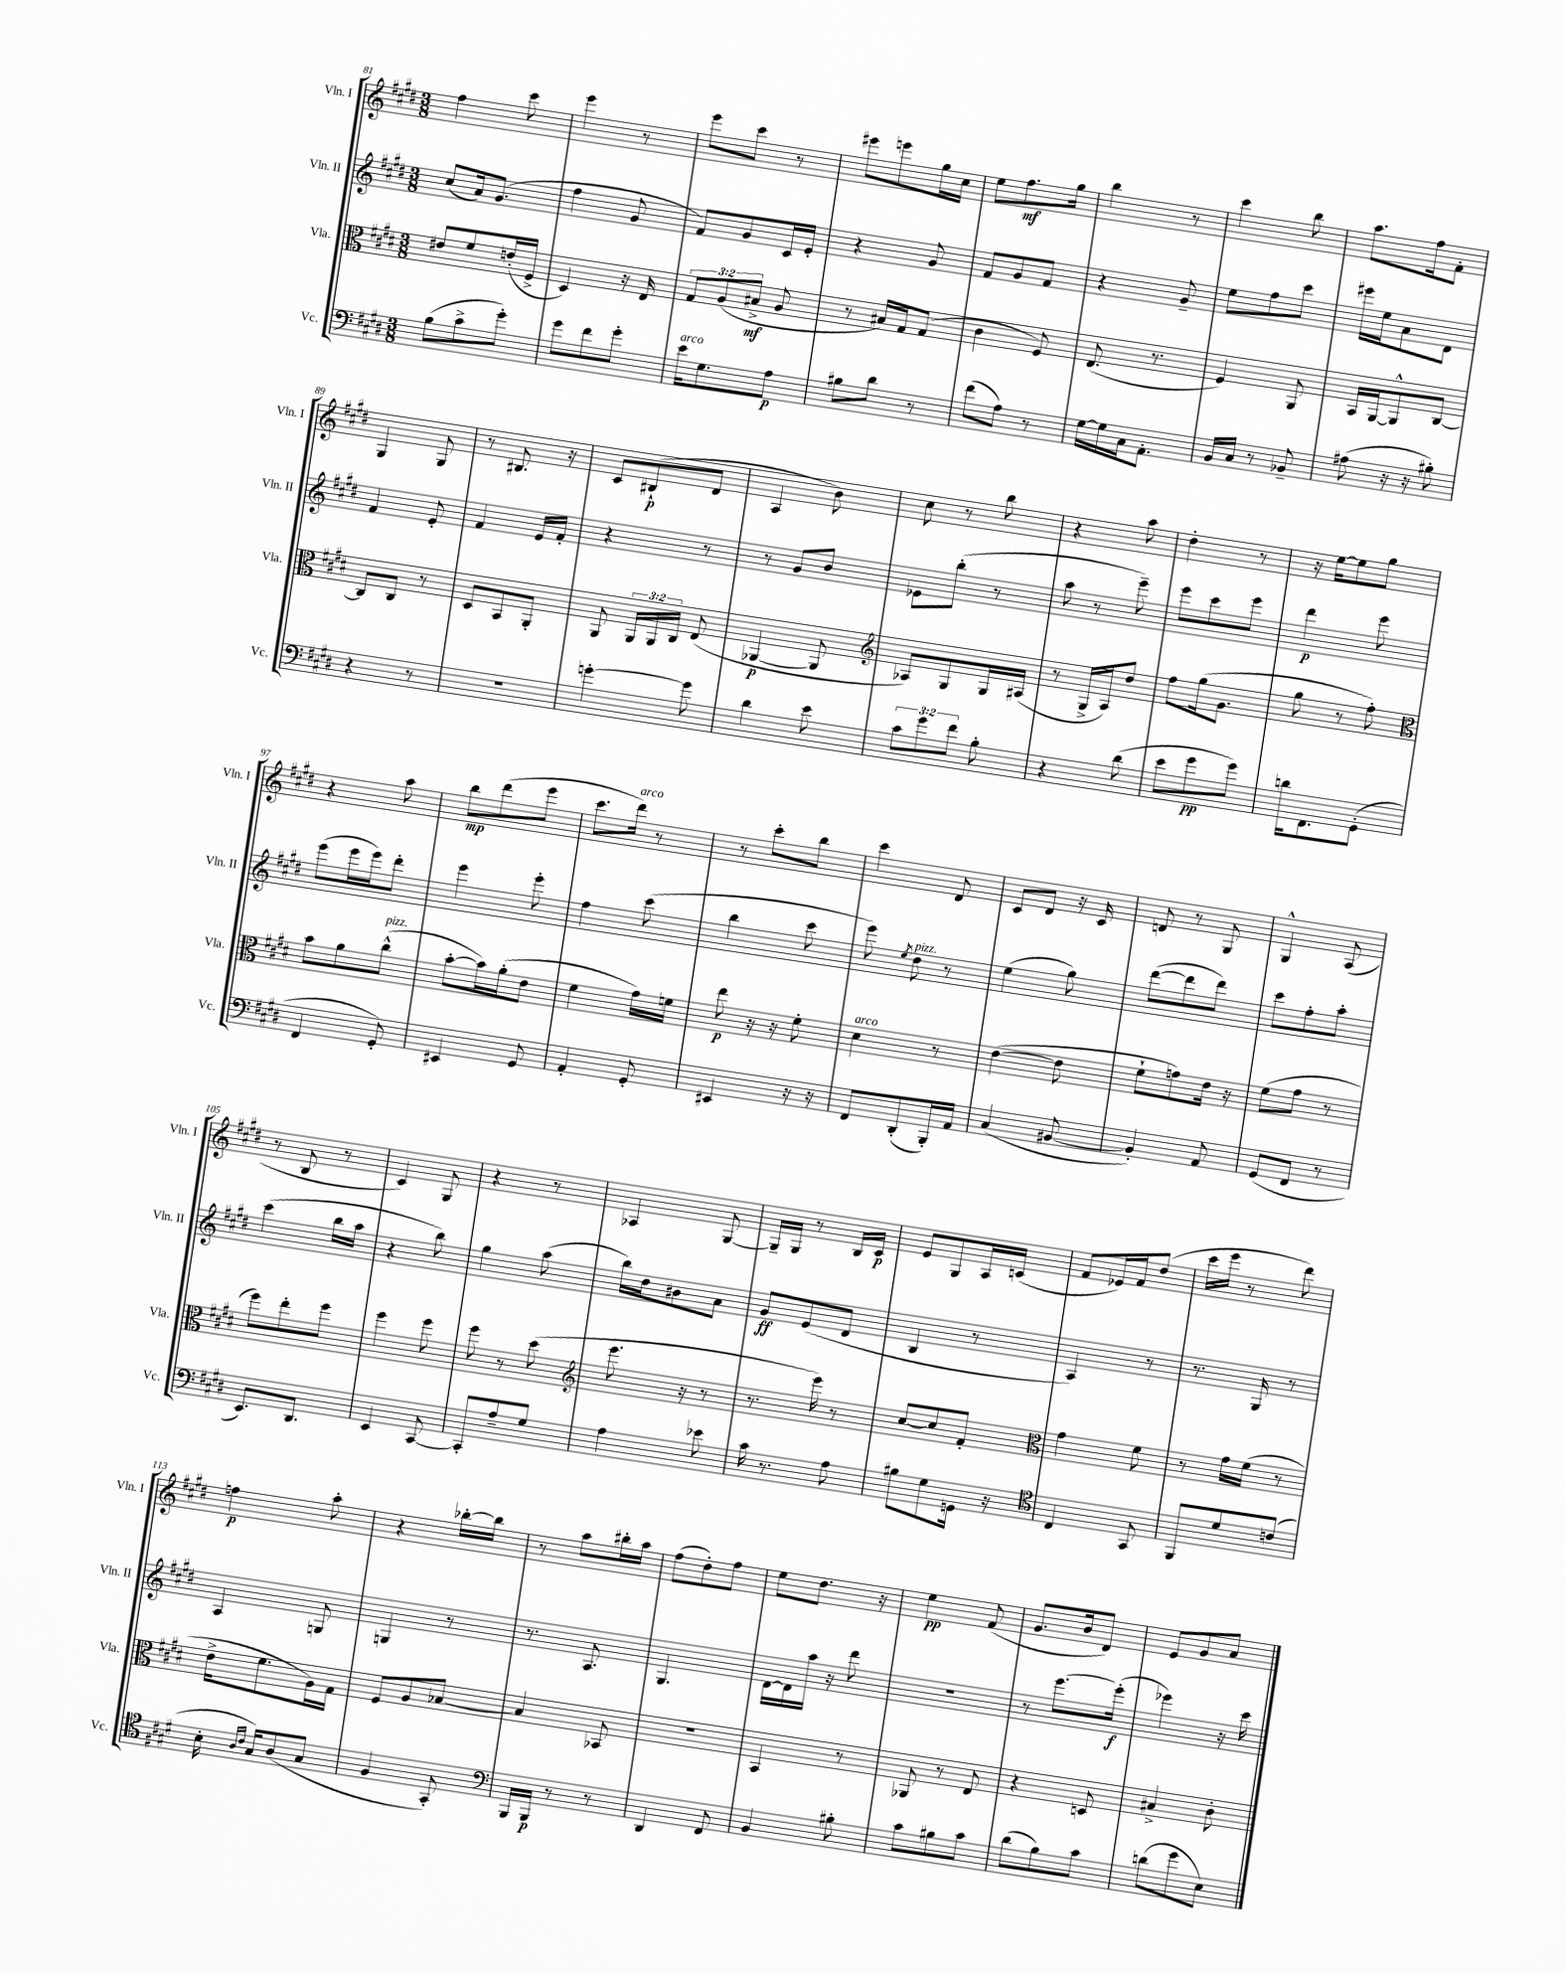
<<
\new StaffGroup <<
\new Staff = "s0" \with { instrumentName = "Vln. I" shortInstrumentName = "Vln. I" } {
    \clef treble \key e \major \numericTimeSignature \time 3/8
    \autoBeamOff fis''4 cis'''8 |
    e'''4 r8 |
    e'''8[ cis'''8] r8 |
    eis'''8[ e'''8 gis''16 cis''16] |
    e''8[ fis''8.\mf gis''16] |
    b''4 r8 |
    cis'''4 b''8 |
    a''8.[ fis''16 fis'8]-. |
    gis4 gis8 |
    r8 bis8. r16 |
    cis'8[ bis8-!\p( dis'8] |
    a4 b'8) |
    cis''8 r8 b''8 |
    r4 a''8 |
    dis''4-. r8 |
    r16 e''16[~ e''8 gis''8] |
    r4 a''8 |
    b''8[\mp dis'''8( e'''8] |
    cis'''8.[ dis'''16]^\markup { \italic "arco" }) r8 |
    r8 cis'''8[-. b''8] |
    cis'''4 dis'8 |
    cis'8[ dis'8] r16 cis'16 |
    d'8 r8 gis8 |
    gis4-^ a8( |
    r8 b8 r8 |
    cis'4) gis8 |
    r4 r8 |
    aes4 gis8~ |
    gis16[-- gis16] r8 b16[ cis'16]\p |
    e'8[ gis8 a16 c'16]( |
    fis'8[ ees'16) fis'16 dis''8]( |
    cis'''16[ e'''16] r8 dis'''8) |
    f''4\p a''8-. |
    r4 bes''16[~-. bes''16] |
    r8 a''8[ bis''16-. a''16] |
    fis''8[( dis''8-.) fis''8] |
    e''8[ dis''8.] r16 |
    e''4\pp fis'8( |
    gis'8.[ b'16 dis'8]) |
    e'8[ gis'8 a'8] \bar "|." |
}
\new Staff = "s1" \with { instrumentName = "Vln. II" shortInstrumentName = "Vln. II" } {
    \clef treble \key e \major \numericTimeSignature \time 3/8
    \autoBeamOff cis''8[( a'16) gis'8.]( |
    fis''4 gis'8 |
    fis'8[) gis'8 cis'16 e'16]-. |
    r4 gis'8 |
    fis'8[ gis'8 fis'8] |
    r4 gis'8-- |
    e''8[ fis''8 cis'''8] |
    eis'''16[ e''16 a'8 dis'8] |
    fis'4 e'8-. |
    fis'4 e'16[ fis'16]-. |
    r4 r8 |
    r8 gis'8[ b'8] |
    ees'8[ b''8]-.( r8 |
    a''8 r8 e'''8--) |
    e'''8[ cis'''8 e'''8] |
    dis'''4\p e'''8 |
    e'''8[( e'''16 e'''16) dis'''8]-. |
    e'''4 e'''8-. |
    fis''4 cis'''8( |
    b''4 cis'''8 |
    e'''8) \acciaccatura { e''8 } dis''8^\markup { \italic "pizz." } r8 |
    e''4( gis''8) |
    dis'''8[~( dis'''8 dis'''8]) |
    cis'''8[ fis''8-. a''8]-. |
    cis'''4( b''16[ a''16] |
    r4 b''8) |
    gis''4 a''8( |
    b''16[) dis''16 bis'8 a'8] |
    gis'8[\ff e'8( dis'8] |
    b4 r8 |
    a4) r8 |
    r8. gis16 r8 |
    a4 g8 |
    g4 r8 |
    r8. a8. |
    gis4. |
    dis'16[~ dis'16 a''16] r16 dis'''8 |
    r4. |
    r8 e'''8.[~ e'''16]-.\f( |
    ees'''4) r16 cis'''16 \bar "|." |
}
\new Staff = "s2" \with { instrumentName = "Vla." shortInstrumentName = "Vla." } {
    \clef alto \key e \major \numericTimeSignature \time 3/8 \override Staff.TupletNumber.text = #tuplet-number::calc-fraction-text
    \autoBeamOff eis'8[ fis'8 e'16-.( fis16]-> |
    dis4) r16 e16 |
    \tuplet 3/2 { gis8[ a8( bis8]->\mf } a8 |
    r8 bis16[) gis16 gis8]( |
    cis'4 fis8) |
    e8.( r8. |
    fis4) a,8 |
    b,16[ a,16~ a,8-^ cis8]~ |
    cis8[ cis8] r8 |
    dis8[ b,8 a,8]-. |
    a,8 \tuplet 3/2 { a,16[ a,16 cis16] } e8( |
    aes,4~\p aes,8 |
    \clef treble aes8[) gis8 gis16 ais16]( |
    r8 gis16[-> a16) dis''8] |
    fis''8[ gis''16( gis'8.] |
    gis''8 r8 fis''8-.) |
    \clef alto b'8[ a'8 cis''8]-^^\markup { \italic "pizz." }( |
    b'8[~-. b'16) a'16-.( e'8] |
    fis'4 gis'16[) f'16] |
    e''8\p r16 r16 fis'8-. |
    dis'4^\markup { \italic "arco" } r8 |
    e'4~( e'8 |
    fis'8[-! g'8) e'16] r16 |
    fis'8[( gis'8] r8 |
    fis''8[) e''8-. fis''8] |
    fis''4 fis''8 |
    fis''8 r8 dis''8( |
    \clef treble e'''8. r16 r8 |
    r8. e'''16) r8 |
    cis''8[~ cis''8 fis'8]-. |
    \clef alto gis'4 fis'8 |
    r8 gis'16[ fis'16]( r8 |
    e'16[-> fis'8. a16) gis16] |
    fis8[ a8 bes8]~ |
    bes4 bes,8 |
    R4. |
    b,4 r8 |
    aes,8 r8 e8 |
    r4 d8 |
    bis4-> cis'8-. \bar "|." |
}
\new Staff = "s3" \with { instrumentName = "Vc." shortInstrumentName = "Vc." } {
    \clef bass \key e \major \numericTimeSignature \time 3/8 \override Staff.TupletNumber.text = #tuplet-number::calc-fraction-text
    \autoBeamOff b8[( cis'8-> gis'8]-.) |
    gis'8[ fis'8 gis'8]-. |
    e'16[^\markup { \italic "arco" } gis8. a8]\p |
    bis8[ dis'8] r8 |
    fis'8[( a8]) r8 |
    gis16[~ gis16 cis16 a,8.]-. |
    b,16[ cis16] r8 bes,8-- |
    ais8( r16 r16 bis8-.) |
    r4 r8 |
    R4. |
    g'4~-. g'8 |
    dis'4 e'8 |
    \tuplet 3/2 { cis'8[ gis'8 fis'8] } b8-. |
    r4 dis'8( |
    e'8[ gis'8\pp gis'8]) |
    d'16[ fis,8. gis,8]-.( |
    fis,4 gis,8-.) |
    eis,4 gis,8 |
    a,4-. gis,8-. |
    eis,4 r16 r16 |
    fis,8[ dis,8-.( b,,16-.) a,16] |
    cis4( bis,8~ |
    bis,4-.) a,8 |
    gis,8[( fis,8] r8 |
    e,8.[) dis,8.] |
    e,4 cis,8~ |
    cis,8[-. a8-- gis8] |
    a4 ees'8 |
    cis'16 r8. a8 |
    bis8[ gis8 g,16] r16 |
    \clef tenor cis4 gis,8 |
    fis,8[ dis'8 c'8]( |
    b16-. \grace { a16[ cis'16] } gis16[) a8( gis8] |
    fis4 gis,8-.) |
    \clef bass b,,16[ b,,16]\p r8 r8 |
    dis,4 fis,8 |
    b,4 bis8-. |
    cis'8[ bis8 cis'8] |
    dis'8[( b8) cis'8] |
    d'8[( gis'8 e8]) \bar "|." |
}
>>
>>
\layout { \context { \Score currentBarNumber = #81 } }
